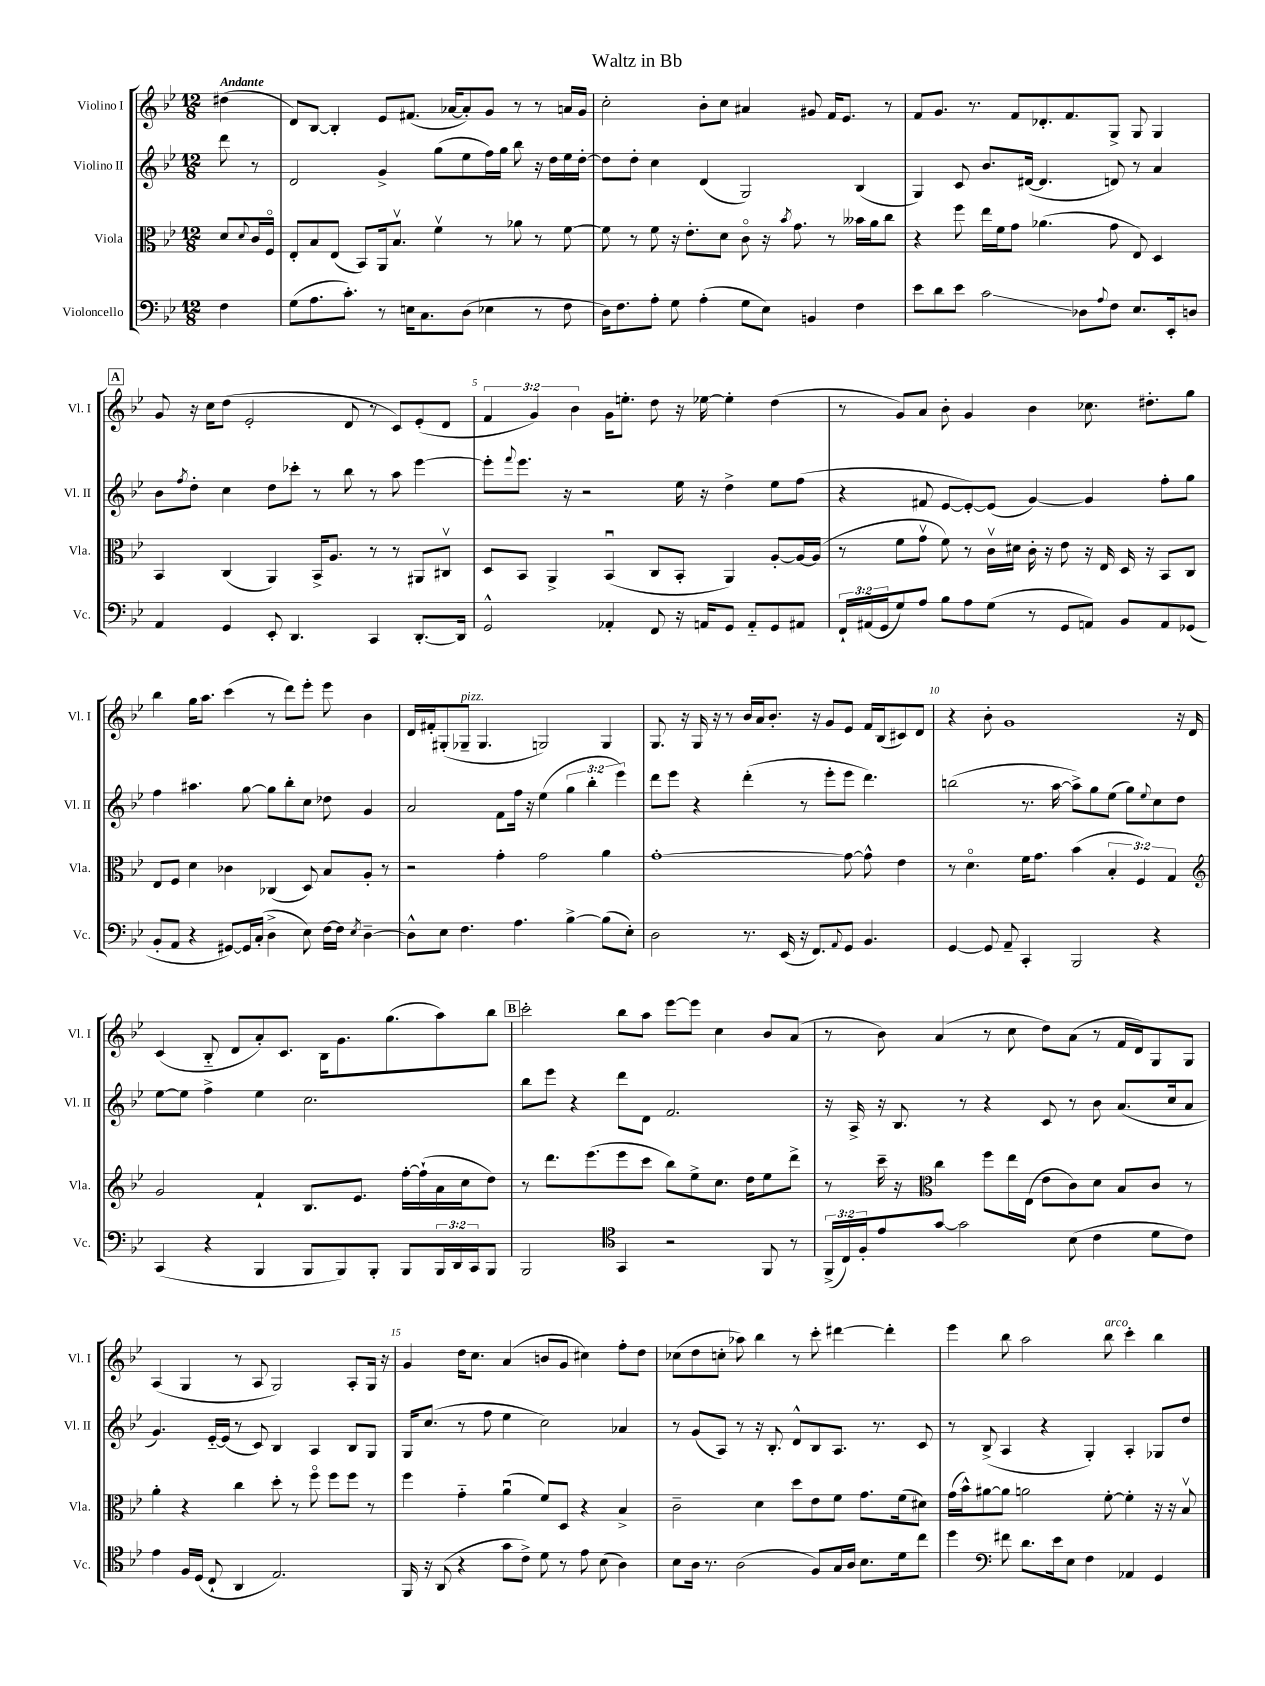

**kern	**kern	**kern	**kern
*staff4	*staff3	*staff2	*staff1
*clefF4	*clefC3	*clefG2	*clefG2
*k[b-e-]	*k[b-e-]	*k[b-e-]	*k[b-e-]
*M12/8	*M12/8	*M12/8	*M12/8
4F\	8d/L	8ddd\	(4dd#\
.	8qqd/	.	.
.	16c/L	8r	.
.	16Fo/JJ	.	.
=	=	=	=
(8G\L	8E-'/L	2d/	8d/L)
8.A\	8B-/	.	[8B-/J
.	(8E-/J	.	4B-'/]
8.c'\J)	.	.	.
.	8BB-/L)	.	.
8r	16AA/k	4g^/	8e-/L
.	8.B-v/J	.	.
16E\LK	.	.	(8.f#/J
8.C\	.	.	.
.	4fv\	(8gg\L	.
.	.	.	[16a-/LK
(8D\J	.	8ee-\	8a-'/])
4E-\	8r	16ff\L)	8g/J
.	.	16gg\JJ	.
.	8a-\	8bb-\	8r
8r	8r	16r	8r
.	.	16dd\LL	.
8F\	[8f\	16ee-\	16a/LL
.	.	[16dd'\JJ	16g/JJ
=	=	=	=
16D\LK)	8f\]	8dd\]L	2cc'\
8.F\	.	.	.
.	8r	8dd'\J	.
8A'\J	8f\	4cc\	.
8G\	16r	.	.
.	8.e-'\L	.	.
(4A'\	.	(4d/	8b-'\L
.	8d\J	.	8cc\J
8G\L	8co\	2G/)	4a#/
8E-\J)	16r	.	.
.	8qb-/	.	.
.	8.g\	.	.
4BB/	.	.	8g#/
.	8r	.	16f/LK
.	.	.	8.e-/J
4F\	16b--\LL	(4B-/	.
.	16a\J	.	.
.	8cc\J	.	8r
=	=	=	=
8e-\L	4r	4G/)	8f/L
8d\	.	.	8.g/J
8e-\J	8ff\	8c/	.
.	.	.	8.r
2c\	16ee-\LL	8.b-/L	.
.	16f\J	.	.
.	8g\J	.	8f/L
.	.	([16d#/Jk	.
.	(4.a-\	4.d#/]	8.d-'/
.	.	.	8.f/
8D-\L	.	.	.
8qqA/	.	.	.
8F\J	8g\	8d/)	8G^/J
8.E-/L	8E-/)	8r	8G/
.	4D/	4a/	4G/
16EE-'/k	.	.	.
8D/J	.	.	.
=	=	=	=
4AA/	4BB-/	8b-\L	8g/
.	.	8qff/	.
.	.	8dd'\J	16r
.	.	.	16cc\LK
4GG/	(4C/	4cc\	(8dd\J
.	.	.	2e-'/
8EE-'/	4AA/)	8dd\L	.
4.DD/	.	8ccc-'\J	.
.	16BB-^/LK	8r	.
.	8.A/J	.	.
.	.	8bb-\	8d/
4CC/	8r	8r	8r
.	8r	8aa\	8c/L)
[8.DD'/L	8AA#/L	[4eee-\	(8e-'/
.	8C#v/J	.	8d/J
16DD/]Jk	.	.	.
=	=	=	=
2GG^^/	8D/L	8eee-'\]L	6f/
.	.	8qqfff/	.
.	8BB-/J	8.eee-\J	.
.	.	.	6g/)
.	4AA^/	.	.
.	.	16r	.
.	.	.	6b-\
.	.	2r	.
4AA-'/	(4BB-u/	.	16g\LK
.	.	.	8.ee'\J
8FF/	8C/L	.	8dd\
16r	8BB-'/J	16ee-\	16r
16AA/LK	.	16r	[16ee-\
8GG/J	4AA/)	4dd^\	4ee-'\]
8AA'~/L	.	.	.
8GG/	[8A'/L	8ee-\L	(4dd\
8AA#/J	16A/_L	(8ff\J	.
.	(16A/]JJ	.	.
=	=	=	=
24FF`/LL	8r	4r	8r
(24AA#/	.	.	.
24GG/J	.	.	.
8G/)	8f\L	.	8g/L)
8A/J	8gv\J	8f#/	8a/J
8B-\L	8f\)	[8e-/L	8b-'\
8A\	8r	8e-'/_)	4g/
(8G\J	16cv\LL	(8e-/]J	.
.	16d#\JJ	.	.
8r	16c'\	[4g/)	4b-\
.	16r	.	.
8GG/L	8e-\	.	.
8AA/J)	16r	4g/]	8.cc-\
.	16E-/	.	.
8BB-/L	16D/	.	.
.	16r	.	8.dd#'\L
8AA/	8BB-/L	8ff'\L	.
(8GG-/J	8C/J	8gg\J	8gg\J
=	=	=	=
8BB-'/L	8E-/L	4ff\	4bb-\
8AA/J	8F/J	.	.
4r	4d\	4.aa#\	16gg\LK
.	.	.	8.aa\J
[8GG#/L)	4c-\	.	(4ccc\
16GG#/]L	.	[8gg\	.
(16C'/JJ	.	.	.
4D^\	(4C-/	8gg\]L	8r
.	.	8bb-'\	8ddd\L)
8E-\)	8D/)	8cc\J	8eee-'\J
[16F\LL	8B-/L	8dd-\	8eee-\
16F\]JJ	.	.	.
8qE-/	.	.	.
[4D~\	8A'/J	4g/	4b-\
.	8r	.	.
=	=	=	=
8D^^\]L	2r	2a/	16d/LL
.	.	.	16f#'/J
8E-\J	.	.	(8G#'/
4.F\	.	.	8G-~/J
.	.	.	4.G-/
.	4g'\	8f\L	.
4.A\	.	16ff\Jk	.
.	.	16r	.
.	2g\	(4ee-\	2G/)
[4B-^\	.	6gg\	.
.	.	6bb-'\	.
(8B-\]L	4a\	.	4G/
.	.	6eee-\)	.
8E-'\J)	.	.	.
=	=	=	=
2D\	[1g'	8ddd\L	8.G/
.	.	8eee-\J	.
.	.	.	16r
.	.	4r	16G/
.	.	.	16r
.	.	.	8r
8.r	.	(4ddd'\	16b-/LL
.	.	.	16a/J
.	.	.	8.b-'/J
(16EE-/	.	.	.
16r	.	8r	.
8.FF/L)	.	.	16r
.	.	8eee-'\L	8g/L
8qqAA/	.	.	.
8GG/J	8g\_	8eee-\J	8e-/J
4.BB-/	8g^^\]	4.ddd\)	16f/LL
.	.	.	(16B-/J
.	4e-\	.	8c#/)
.	.	.	8d/J
=	=	=	=
[4GG/	8r	(2bb\	4r
.	4.do\	.	.
8GG/]	.	.	8b-'\
8AA~/	.	.	1g
4CC'/	16f\LK	8.r	.
.	8.g\J	.	.
.	.	[16aa\	.
2BBB-/	(4b-\	8aa^\]L)	.
.	.	8gg\	.
.	6B-'/	(8ee-\J	.
.	.	8gg\L)	.
.	6F/)	.	.
.	.	8qqee-/	.
4r	.	8cc\	.
.	6G/	.	.
.	.	8dd\J	16r
.	.	.	16d/
=	=	=	=
*	*clefG2	*	*
(4CC/	2g/	[8ee-\L	(4c/
.	.	8ee-\]J	.
4r	.	4ff^\	8B-'~/
.	.	.	8d/L
4BBB-/	4f`/	4ee-\	8a'/)
.	.	.	8.c/J
8BBB-/L	8.B-/L	2.cc\	.
.	.	.	16B-\LK
8BBB-/)	.	.	8.g\
.	8.e-/J	.	.
8BBB-'/J	.	.	.
.	.	.	(8.gg\
8BBB-/L	[16ff'\LL	.	.
.	(16ff`\]	.	.
24BBB-/L	16a\	.	8aa\)
24DD/	.	.	.
.	16cc\J	.	.
24CC/J	.	.	.
8BBB-/J	8dd\J)	.	8bb-\J
=	=	=	=
2BBB-/	8r	8bb-\L	2ccc'\
.	8.ddd\L	8eee-\J	.
.	.	4r	.
.	(8.eee-\	.	.
*clefC4	*	*	*
4GG/	8eee-\	8ddd\L	8bb-\L
.	8ccc\J	8d\J	8aa\J
2r	8bb-\L)	2.f/	[8eee-\L
.	8ee-^\	.	8eee-\]J
.	8.cc\J	.	4cc\
.	16dd\LK	.	.
8FF/	8ee-\	.	8b-/L
8r	8ddd^\J	.	(8a/J
=	=	=	=
(24FF^/LL	8r	16r	8r
24C/)	.	.	.
.	.	16A^/	.
24F'/J	.	.	.
8e-/	16ccc~\	16r	8b-\)
.	16r	8.B-/	.
*	*clefC3	*	*
[8g/J	4cc\	.	(4a/
2g\]	.	8r	.
.	8ff\L	4r	8r
.	16ee-\L	.	8cc\
.	(16E-\JJ	.	.
.	8e-\L	8c/	8dd\L)
(8B-\	8c\)	8r	(8a\J
4c\	8d\J	8b-\	8r
.	8B-/L	(8.a/L	16f/LL
.	.	.	16d/J)
8d\L	8c/J	.	8G/
.	.	16cc/k	.
8c\J)	8r	8a/J	8G/J
=	=	=	=
4e-\	4a'\	4.g/)	(4A/
16F/LL	4r	.	4G/
(16D/JJ	.	.	.
8C`/	.	[16e-'~/LL	.
.	.	(16e-/]JJ	.
4AA/	4cc\	8r	8r
.	.	8c/)	8A/
2.E-/)	8dd'\	4B-/	2G/)
.	8r	.	.
.	8ffo\	4A/	.
.	8ff\L	.	.
.	8ff\J	8B-/L	8A'/L
.	8r	8G/J	16G/Jk
.	.	.	16r
=	=	=	=
16FF/	4ff\	16G/LK	4g/
16r	.	(8.cc/J	.
(8AA/	.	.	.
4r	4g'~\	8r	16dd\LK
.	.	.	8.cc\J
.	.	8ff\	.
8g\L	(4au\	4ee-\	(4a/
8c^\J)	.	.	.
8d\	8f/L)	2cc\)	8b/L
8r	8D/J	.	8g/J
8e-\	4r	.	4cc#\)
(8B-\	.	.	.
4A\)	4B-^/	4a-/	8ff'\L
.	.	.	8dd\J
=	=	=	=
8B-\L	2c~\	8r	(8cc-\L
16A\Jk	.	(8g/L	8dd\
8.r	.	.	.
.	.	8A/J)	8cc'\J
(2A\	.	8r	8aa-\)
.	4d\	16r	4bb-\
.	.	8.B-'/	.
.	8dd\L	8d^^/L	8r
8F/L)	8e-\	8B-/	8ccc'\
16G/L	8f\J	8.A/J	[4ddd#\
16A/JJ	.	.	.
8.B-\L	8.g\L	.	.
.	.	8.r	.
.	.	.	4ddd#'\]
16d\k	(16f\k	.	.
8cc\J	8d#\J)	8c/	.
=	=	=	=
4dd\	(16g\LL	8r	4eee-\
.	16b-^^\J)	.	.
.	[8a#\	(8B-^/	.
*clefF4	*	*	*
8f#\	8a#\]J	4A/	8bb-\
8.d\L	2a\	.	2aa\
.	.	4r	.
16e-\k	.	.	.
8E-\J	.	.	.
4F\	.	4G'/)	.
.	[8f'\	.	8bb-\
4AA-/	4f'\]	4A'/	4ccc'\
4GG/	16r	8G-/L	4bb-\
.	16r	.	.
.	8B-v/	8dd/J	.
==	==	==	==
*-	*-	*-	*-
